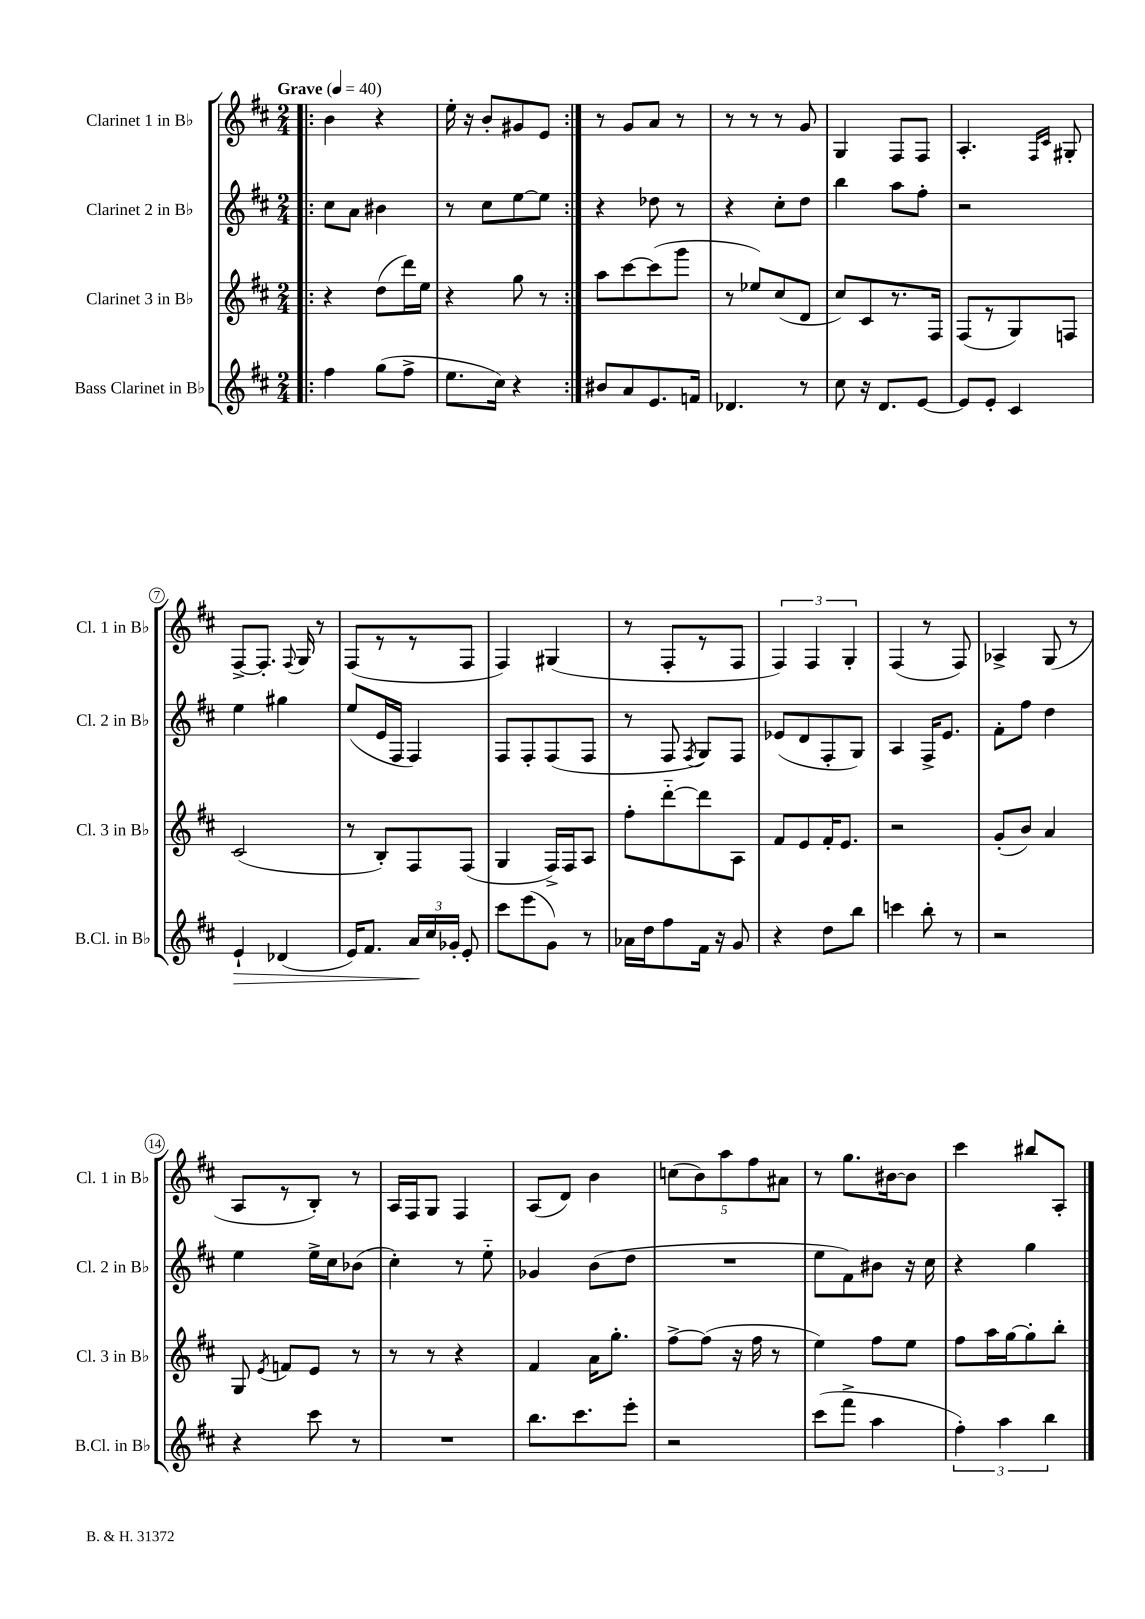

**kern	**kern	**kern	**kern
*staff4	*staff3	*staff2	*staff1
*clefG2	*clefG2	*clefG2	*clefG2
*k[f#c#]	*k[f#c#]	*k[f#c#]	*k[f#c#]
*M2/4	*M2/4	*M2/4	*M2/4
*MM40	*MM40	*MM40	*MM40
=!|:	=!|:	=!|:	=!|:
4ff#\	4r	8cc#\L	4b\
.	.	8a\J	.
(8gg\L	(8dd\L	4b#\	4r
8ff#^\J	16ddd\L)	.	.
.	16ee\JJ	.	.
=	=	=	=
8.ee\L	4r	8r	16ee'\
.	.	.	16r
.	.	8cc#\L	8b'/L
16cc#\Jk)	.	.	.
4r	8gg\	[8ee\	8g#/
.	8r	8ee\]J	8e/J
=:|!	=:|!	=:|!	=:|!
8b#/L	8aa\L	4r	8r
8a/	[8ccc#\	.	8g/L
8.e/	(8ccc#\]	8dd-\	8a/J
.	8ggg\J	8r	8r
16f/Jk	.	.	.
=	=	=	=
4.d-/	8r	4r	8r
.	8ee-/L)	.	8r
.	(8cc#/	8cc#'\L	8r
8r	8d/J	8dd\J	8g/
=	=	=	=
8cc#\	8cc#/L)	4bb\	4G/
16r	8c#/	.	.
8.d/L	.	.	.
.	8.r	8aa\L	8F#/L
[8e/J	.	8ff#'\J	8F#/J
.	16F#/Jk	.	.
=	=	=	=
8e/]L	(8F#/L	2r	4.A'/
8e'/J	8r	.	.
4c#/	8G/)	.	.
.	.	.	16qqF#/LL
.	.	.	16qqc#/JJ
.	8F/J	.	8G#'/
=	=	=	=
4e`/	(2c#/	4ee\	[8F#^/L
.	.	.	8.F#'/]J
(4d-/	.	4gg#\	.
.	.	.	8qqF#/
.	.	.	16G/
.	.	.	8r
=	=	=	=
16e/LK)	8r	(8ee/L	(8F#/L
8.f#/J	.	.	.
.	8B'/L)	16e/L	8r
.	.	16F#/JJ	.
24a/LL	8F#/	4F#/)	8r
24cc#/	.	.	.
24g-'/JJ	.	.	.
8e'/	(8F#/J	.	8F#/J
=	=	=	=
8ccc#\L	4G/	8F#/L	4F#/)
(8eee\	.	8F#'/	.
8g\J)	16F#^/LL)	(8F#/	(4G#/
.	16F#/J	.	.
8r	8A/J	8F#/J	.
=	=	=	=
16a-\LL	8ff#'\L	8r	8r
16dd\J	.	.	.
8ff#\	[8ddd'~\	8F#/	8F#'/L
.	.	8qF#/	.
16f#\Jk	8ddd\]	8G/L)	8r
16r	.	.	.
8g/	8A\J	8F#/J	8F#/J
=	=	=	=
4r	8f#/L	(8e-/L	6F#/)
.	8e/	8d/	.
.	.	.	6F#/
8dd\L	16f#'/K	8F#'/	.
.	8.e/J	.	.
.	.	.	6G'/
8bb\J	.	8G/J)	.
=	=	=	=
4ccc\	2r	4A/	(4F#/
8bb'\	.	16F#^/LK	8r
.	.	8.e/J	.
8r	.	.	8F#/)
=	=	=	=
2r	(8g'/L	8f#'\L	4A-^/
.	8b/J)	8ff#\J	.
.	4a/	4dd\	(8G/
.	.	.	8r
=	=	=	=
4r	8G/	4ee\	8A/L
.	8qe/	.	.
.	8f/L	.	8r
8ccc#\	8e/J	16ee^\LL	8B'/J)
.	.	16cc#\J	.
8r	8r	(8b-\J	8r
=	=	=	=
2r	8r	4cc#'\)	16A/LL
.	.	.	16F#/J
.	8r	.	8G/J
.	4r	8r	4F#/
.	.	8ee'~\	.
=	=	=	=
8.bb\L	4f#/	4g-/	(8A/L
.	.	.	8d/J)
8.ccc#\	.	.	.
.	16a\LK	(8b\L	4b\
.	8.gg'\J	.	.
8eee'\J	.	8dd\J	.
=	=	=	=
2r	[8ff#^\L	2r	(10cc\L
.	.	.	10b\)
.	(8ff#\]J	.	.
.	.	.	10aa\
.	16r	.	.
.	.	.	10ff#\
.	16ff#\	.	.
.	8r	.	.
.	.	.	10a#\J
=	=	=	=
(8ccc#\L	4ee\)	8ee\L	8r
8fff#^\J	.	8f#\)	8.gg\L
4aa\	8ff#\L	8b#\J	.
.	.	.	[16b#\k
.	8ee\J	16r	8b#\]J
.	.	16cc#\	.
=	=	=	=
6ff#'\)	8ff#\L	4r	4ccc#\
.	16aa\L	.	.
6aa\	.	.	.
.	[16gg\J	.	.
.	8gg'\]	4gg\	8bb#/L
6bb\	.	.	.
.	8bb'\J	.	8A'/J
==	==	==	==
*-	*-	*-	*-
